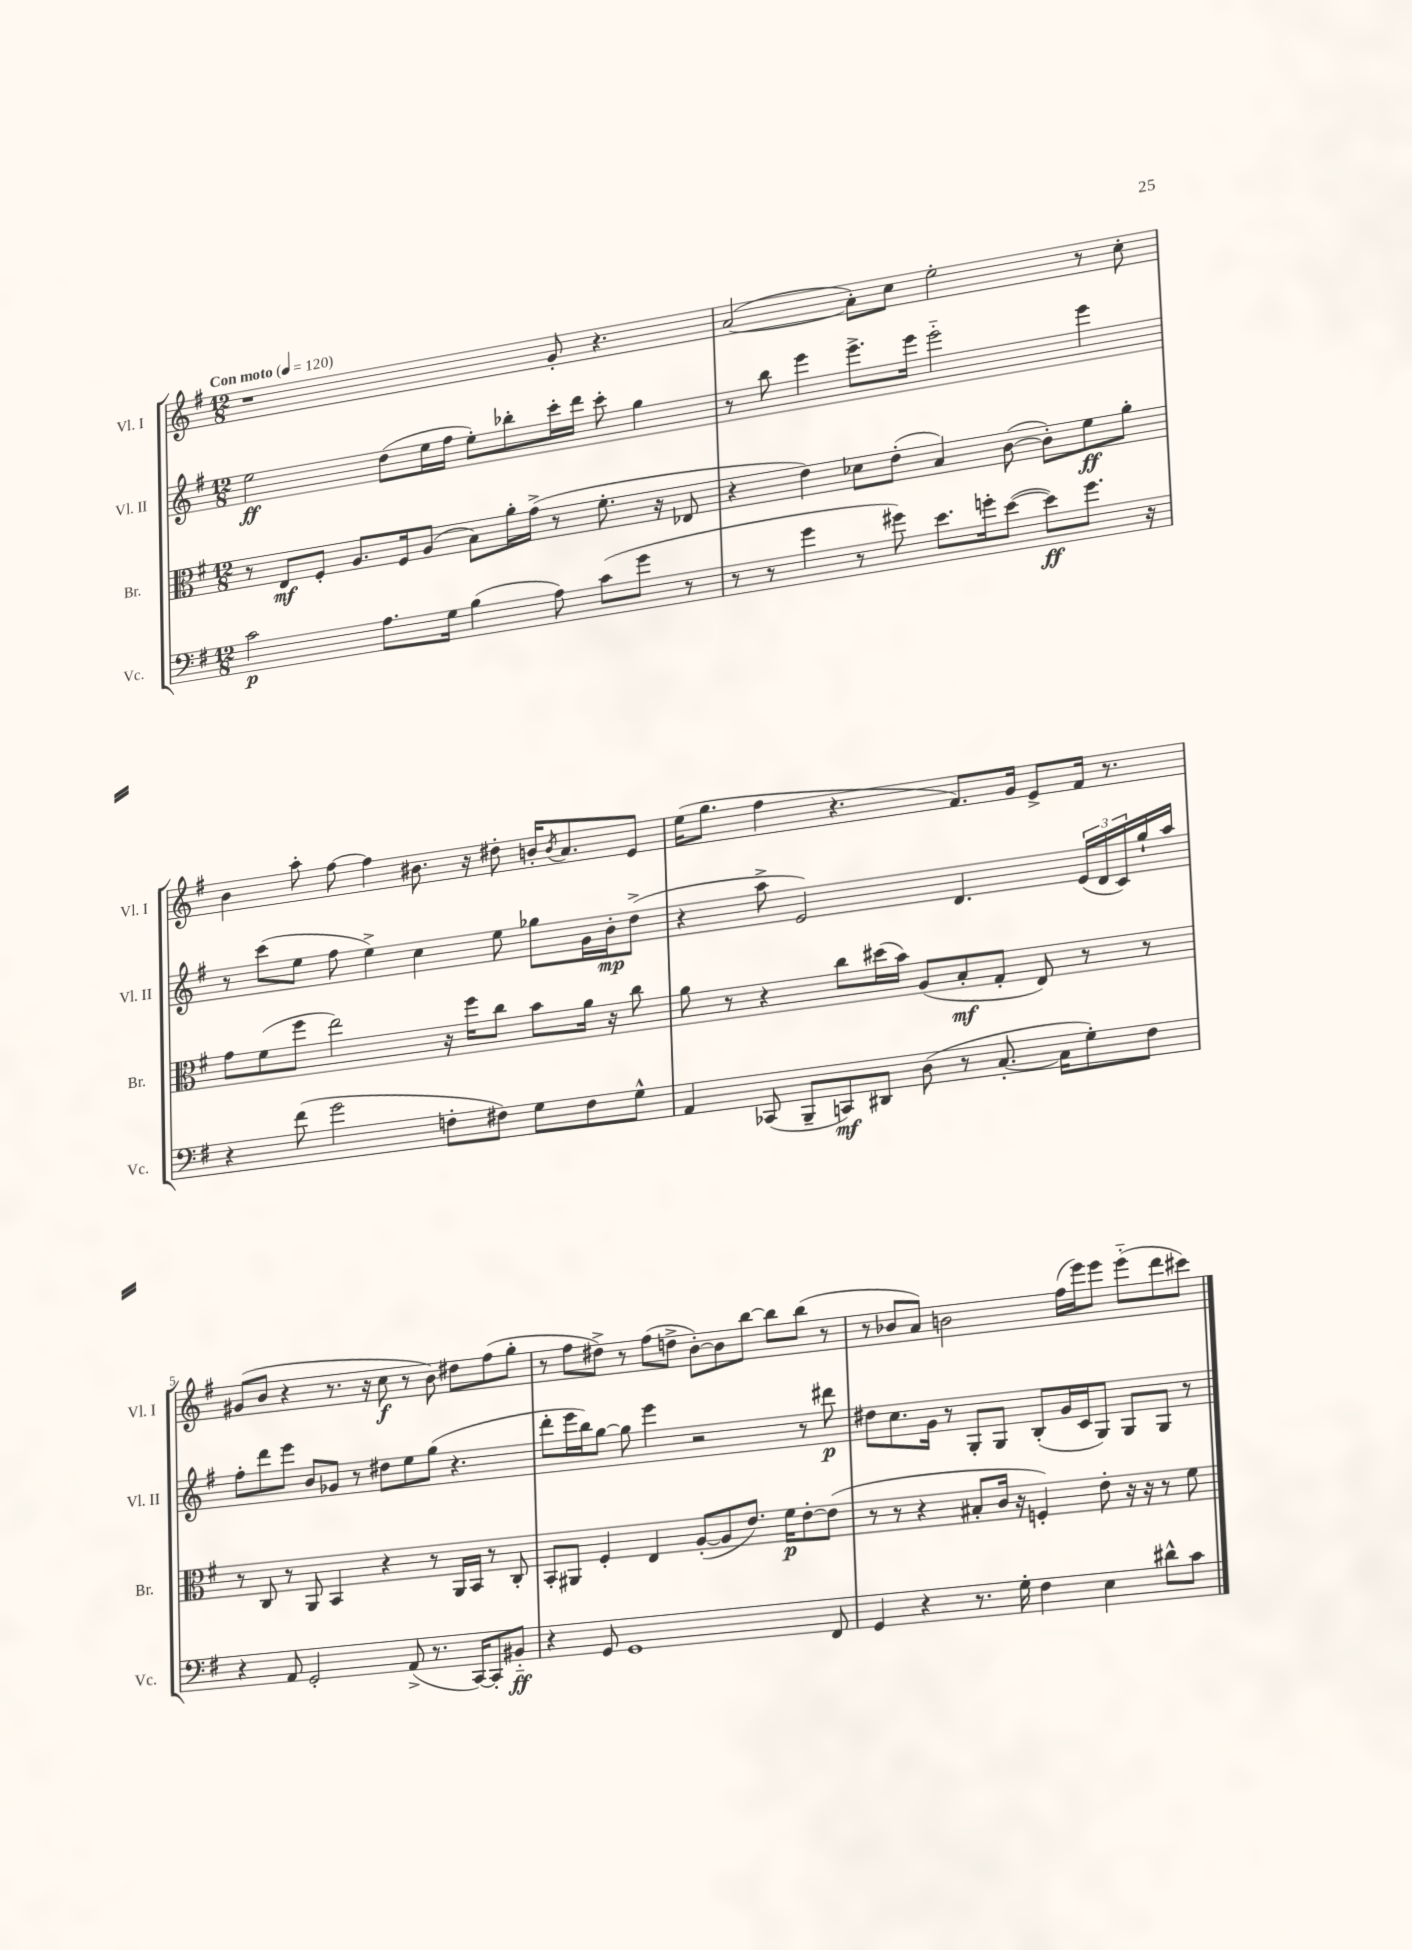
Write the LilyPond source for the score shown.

<<
\new StaffGroup <<
\new Staff = "s0" \with { instrumentName = "Vl. I" shortInstrumentName = "Vl. I" } {
    \clef treble \key g \major \numericTimeSignature \time 12/8 \tempo "Con moto" 4 = 120
    r1 g'8-. r4. |
    a'2~( a'8-.) c''8 e''2-. r8 c''8-. |
    b'4 a''8-. fis''8~ fis''4 bis'8. r16 dis''8-. b'16-. \acciaccatura { b'8 } a'8. e'8 |
    e''16( g''8. fis''4 r4. fis'8.) g'16 e'8-> fis'16 r8. |
    gis'8( b'8 r4 r8. r16 c''8\f r8 b'8) dis''8 fis''8( g''8-. |
    r8 fis''8 dis''8->) r8 fis''8( d''8-> b'8~-.) b'8 b''8~ b''8 b''8( r8 |
    r8 bes'8 a'8) b'2 fis''16( e'''16) e'''8 e'''8-_( d'''8 cis'''8) \bar "|." |
}
\new Staff = "s1" \with { instrumentName = "Vl. II" shortInstrumentName = "Vl. II" } {
    \clef treble \key g \major \numericTimeSignature \time 12/8
    e''2\ff d''8( e''16 fis''16 e''8-.) bes''8-. c'''16-. d'''16 c'''8-. g''4 |
    r8 b''8 e'''4 e'''8.-> e'''16 e'''2-_ e'''4 |
    r8 c'''8( e''8 fis''8 e''4->) c''4 e''8 ges''8 g'16 b'16-.\mp d''8->( |
    r4 a''8-> e'2) d'4. \tuplet 3/2 { e'16( d'16 c'16) } g''16-! a''16 |
    fis''8-. d'''8 e'''8 b'8 ges'8 r8 dis''8 e''8 g''8( r4. |
    d'''8-. e'''16 b''16) g''8~ g''8 e'''4 r2 r8 dis'''8\p |
    dis''8 c''8. g'16 r8 g8-. g8 b8-.( g'16 c'16 g8) g8 g8 r8 \bar "|." |
}
\new Staff = "s2" \with { instrumentName = "Br." shortInstrumentName = "Br." } {
    \clef alto \key g \major \numericTimeSignature \time 12/8
    r8 e8\mf fis8-. a8. fis16 a8( b8) a'16-. g'16->( r8 fis'8.-. r16 ees8 |
    r4 e'4) des'8 e'8-.( b4) c'8~( c'8-.) fis'8\ff a'8-. |
    g'8 fis'8( fis''8 e''2) r16 fis''16 c''8 b'8 a'16 r16 c''8 |
    a'8 r8 r4 c''8 dis''16( b'16) a8( b8-.\mf g8-. e8) r8 r8 |
    r8 c8 r8 a,8 b,4 r4 r8 a,16 b,16 r8 c8-. |
    b,8-. ais,8 fis4-. e4 a8~-.( a8 e'8.) fis'16\p e'8~-. e'8( |
    r8 r8 r4 bis8-. c'16 r16 f4-.) e'8-. r16 r16 r8 fis'8 \bar "|." |
}
\new Staff = "s3" \with { instrumentName = "Vc." shortInstrumentName = "Vc." } {
    \clef bass \key g \major \numericTimeSignature \time 12/8
    c'2\p a8. g16 b4( a8) c'8( g'8 r8 |
    r8 r8 g'4 r8 gis'8) e'8. g'16-. e'8~( e'8\ff) g'8. r16 |
    r4 fis'8( g'2 f8-. fis8) g8 fis8 g8-^ |
    a,4 ces,8( b,,8-- c,8\mf) dis,8 d8( r8 c8.~-. c16 g8-.) fis8 |
    r4 a,8 g,2-. a,8->( r8. c,16~) c,8-. bis,8-_\ff |
    r4 g,8 g,1 fis,8 |
    g,4 r4 r8. g16-. fis4 e4 dis'8-^ c'8 \bar "|." |
}
>>
>>
\layout { \context { \Score \override BarNumber.break-visibility = ##(#f #t #t) barNumberVisibility = #(every-nth-bar-number-visible 5) } }
